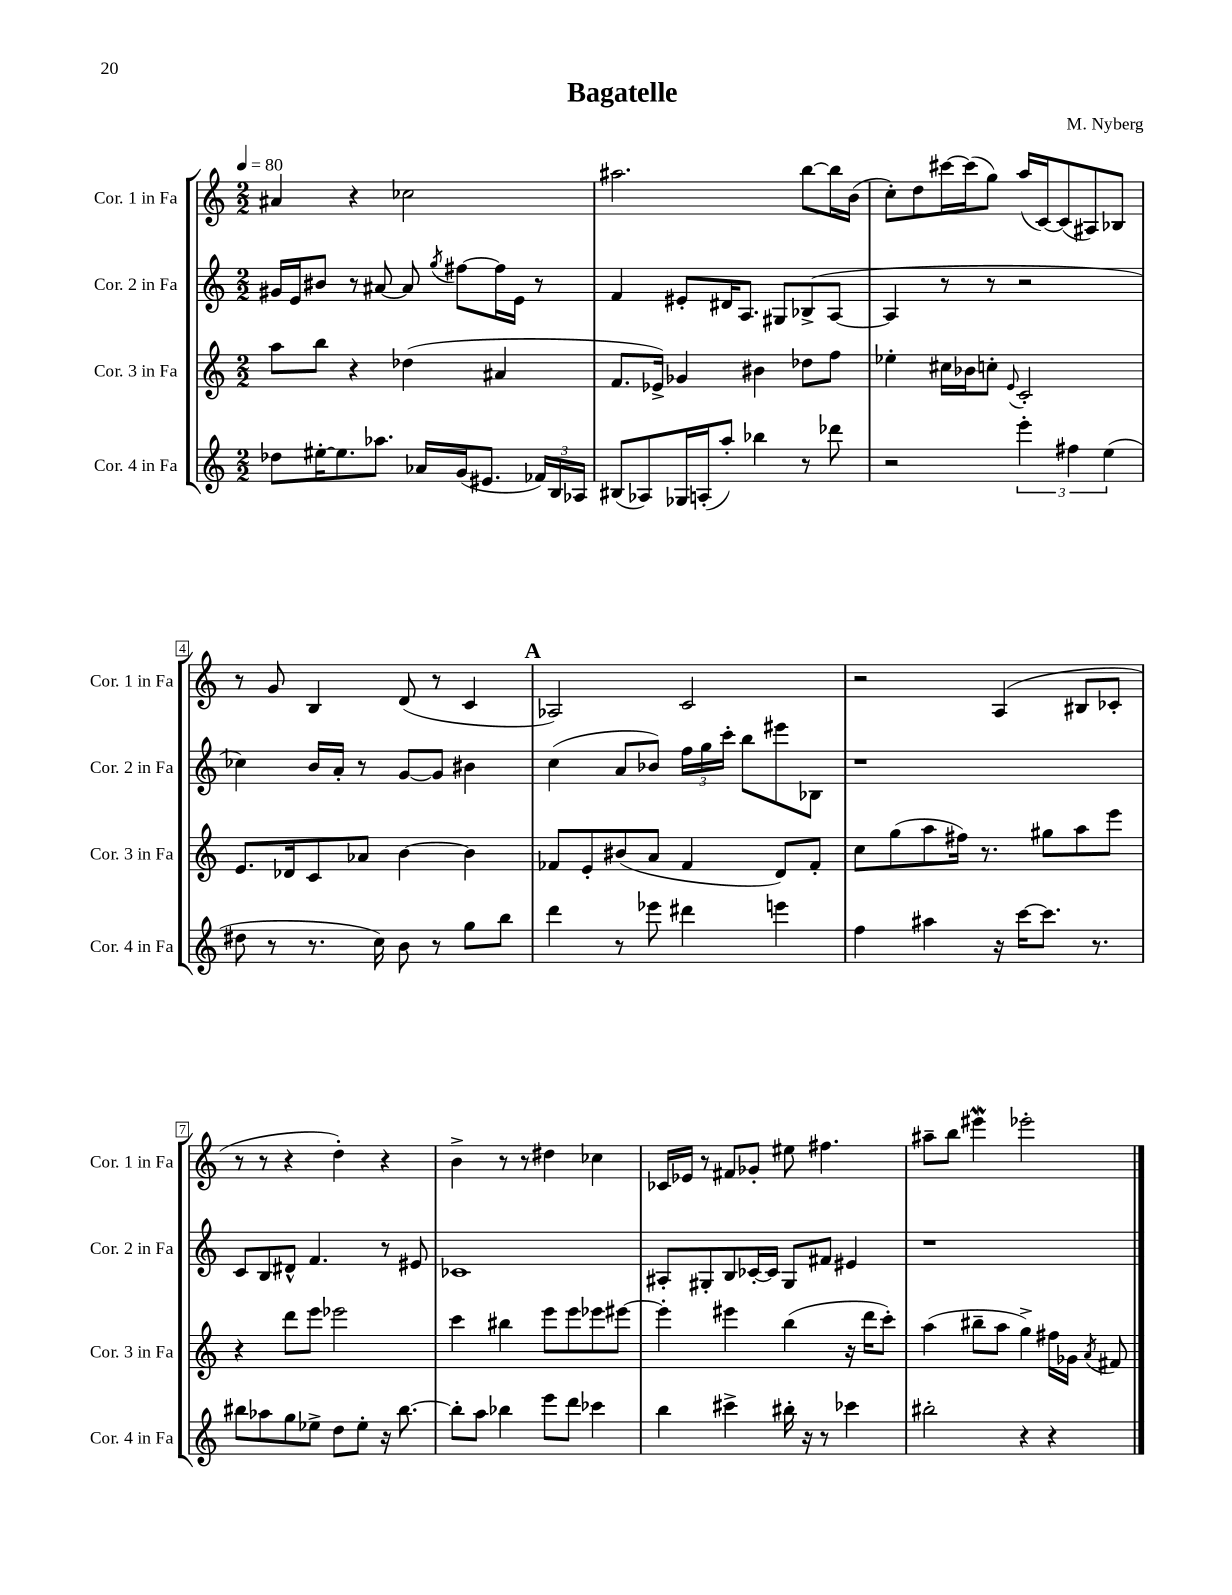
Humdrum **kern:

**kern	**kern	**kern	**kern
*staff4	*staff3	*staff2	*staff1
*clefG2	*clefG2	*clefG2	*clefG2
*k[]	*k[]	*k[]	*k[]
*M2/2	*M2/2	*M2/2	*M2/2
*MM80	*MM80	*MM80	*MM80
8dd-	8aa	16g#	4a#
.	.	16e	.
[16ee#'	8bb	8b#	.
8.ee#]	.	.	.
.	4r	8r	4r
8.aa-	.	[8a#	.
.	(4dd-	8a#]	2cc-
16a-	.	.	.
.	.	8qgg	.
(16g	.	[8ff#	.
8.e#	.	.	.
.	4a#	16ff#]	.
.	.	16e	.
24f-)	.	8r	.
24B	.	.	.
24A-	.	.	.
=	=	=	=
(8B#	8.f	4f	2.aa#
8A-)	.	.	.
.	16e-^)	.	.
16G-	4g-	8e#'	.
(16A'	.	.	.
8aa')	.	16d#	.
.	.	8.A	.
4bb-	4b#	.	.
.	.	8G#	.
8r	8dd-	(8B-^	[8bb
8ddd-	8ff	[8A	16bb]
.	.	.	(16b
=	=	=	=
2r	4ee-'	4A]	8cc')
.	.	.	8dd
.	16cc#	8r	[16ccc#
.	16b-	.	(16ccc#]
.	8cc'	8r	8gg)
.	8qqe	.	.
6eee'	2c'	2r	(16aa
.	.	.	[16c)
.	.	.	(8c]
6ff#	.	.	.
.	.	.	8A#)
(6ee	.	.	.
.	.	.	8B-
=	=	=	=
8dd#	8.e	4cc-)	8r
8r	.	.	8g
.	16d-	.	.
8.r	8c	16b	4B
.	.	16a'	.
.	8a-	8r	.
16cc)	.	.	.
8b	[4b	[8g	(8d
8r	.	8g]	8r
8gg	4b]	4b#	4c
8bb	.	.	.
=	=	=	=
4ddd	8f-	(4cc	2A-)
.	8e'	.	.
8r	(8b#	8a	.
8eee-	8a	8b-)	.
4ddd#	4f-	24ff	2c
.	.	24gg	.
.	.	24ccc'	.
.	.	8bb	.
4eee	8d)	8eee#	.
.	8f-'	8B-	.
=	=	=	=
4ff	8cc	1r	2r
.	(8gg	.	.
4aa#	8aa	.	.
.	16ff#)	.	.
.	8.r	.	.
16r	.	.	(4A
[16ccc	.	.	.
8.ccc]	8gg#	.	.
.	8aa	.	8B#
8.r	.	.	.
.	8eee	.	8c-'
=	=	=	=
8bb#	4r	8c	8r
8aa-	.	8B	8r
8gg	8ddd	8d#^^	4r
8ee-^	8eee	4.f	.
8dd	2eee-	.	4dd')
8ee-'	.	.	.
16r	.	8r	4r
[8.bb#	.	.	.
.	.	8e#	.
=	=	=	=
8bb#']	4ccc	1c-	4b^
8aa	.	.	.
4bb-	4bb#	.	8r
.	.	.	8r
8eee	8eee	.	4dd#
8ddd	8eee	.	.
4ccc-	8eee-	.	4cc-
.	[8eee#	.	.
=	=	=	=
4bb	4eee#']	8A#'	16c-
.	.	.	16e-
.	.	8G#'	8r
4ccc#^	4eee#	8B	8f#
.	.	[16c-'	8g-'
.	.	16c-]	.
16bb#'	(4bb	8G#	8ee#
16r	.	.	.
8r	.	8f#	4.ff#
4ccc-	16r	4e#	.
.	16ddd	.	.
.	8ccc')	.	.
=	=	=	=
2bb#'	(4aa	1r	8aa#~
.	.	.	8bb
.	8bb#~	.	4eee#
.	8aa	.	.
4r	4gg^)	.	2eee-'
4r	16ff#	.	.
.	16g-	.	.
.	8qa	.	.
.	8f#	.	.
==	==	==	==
*-	*-	*-	*-
